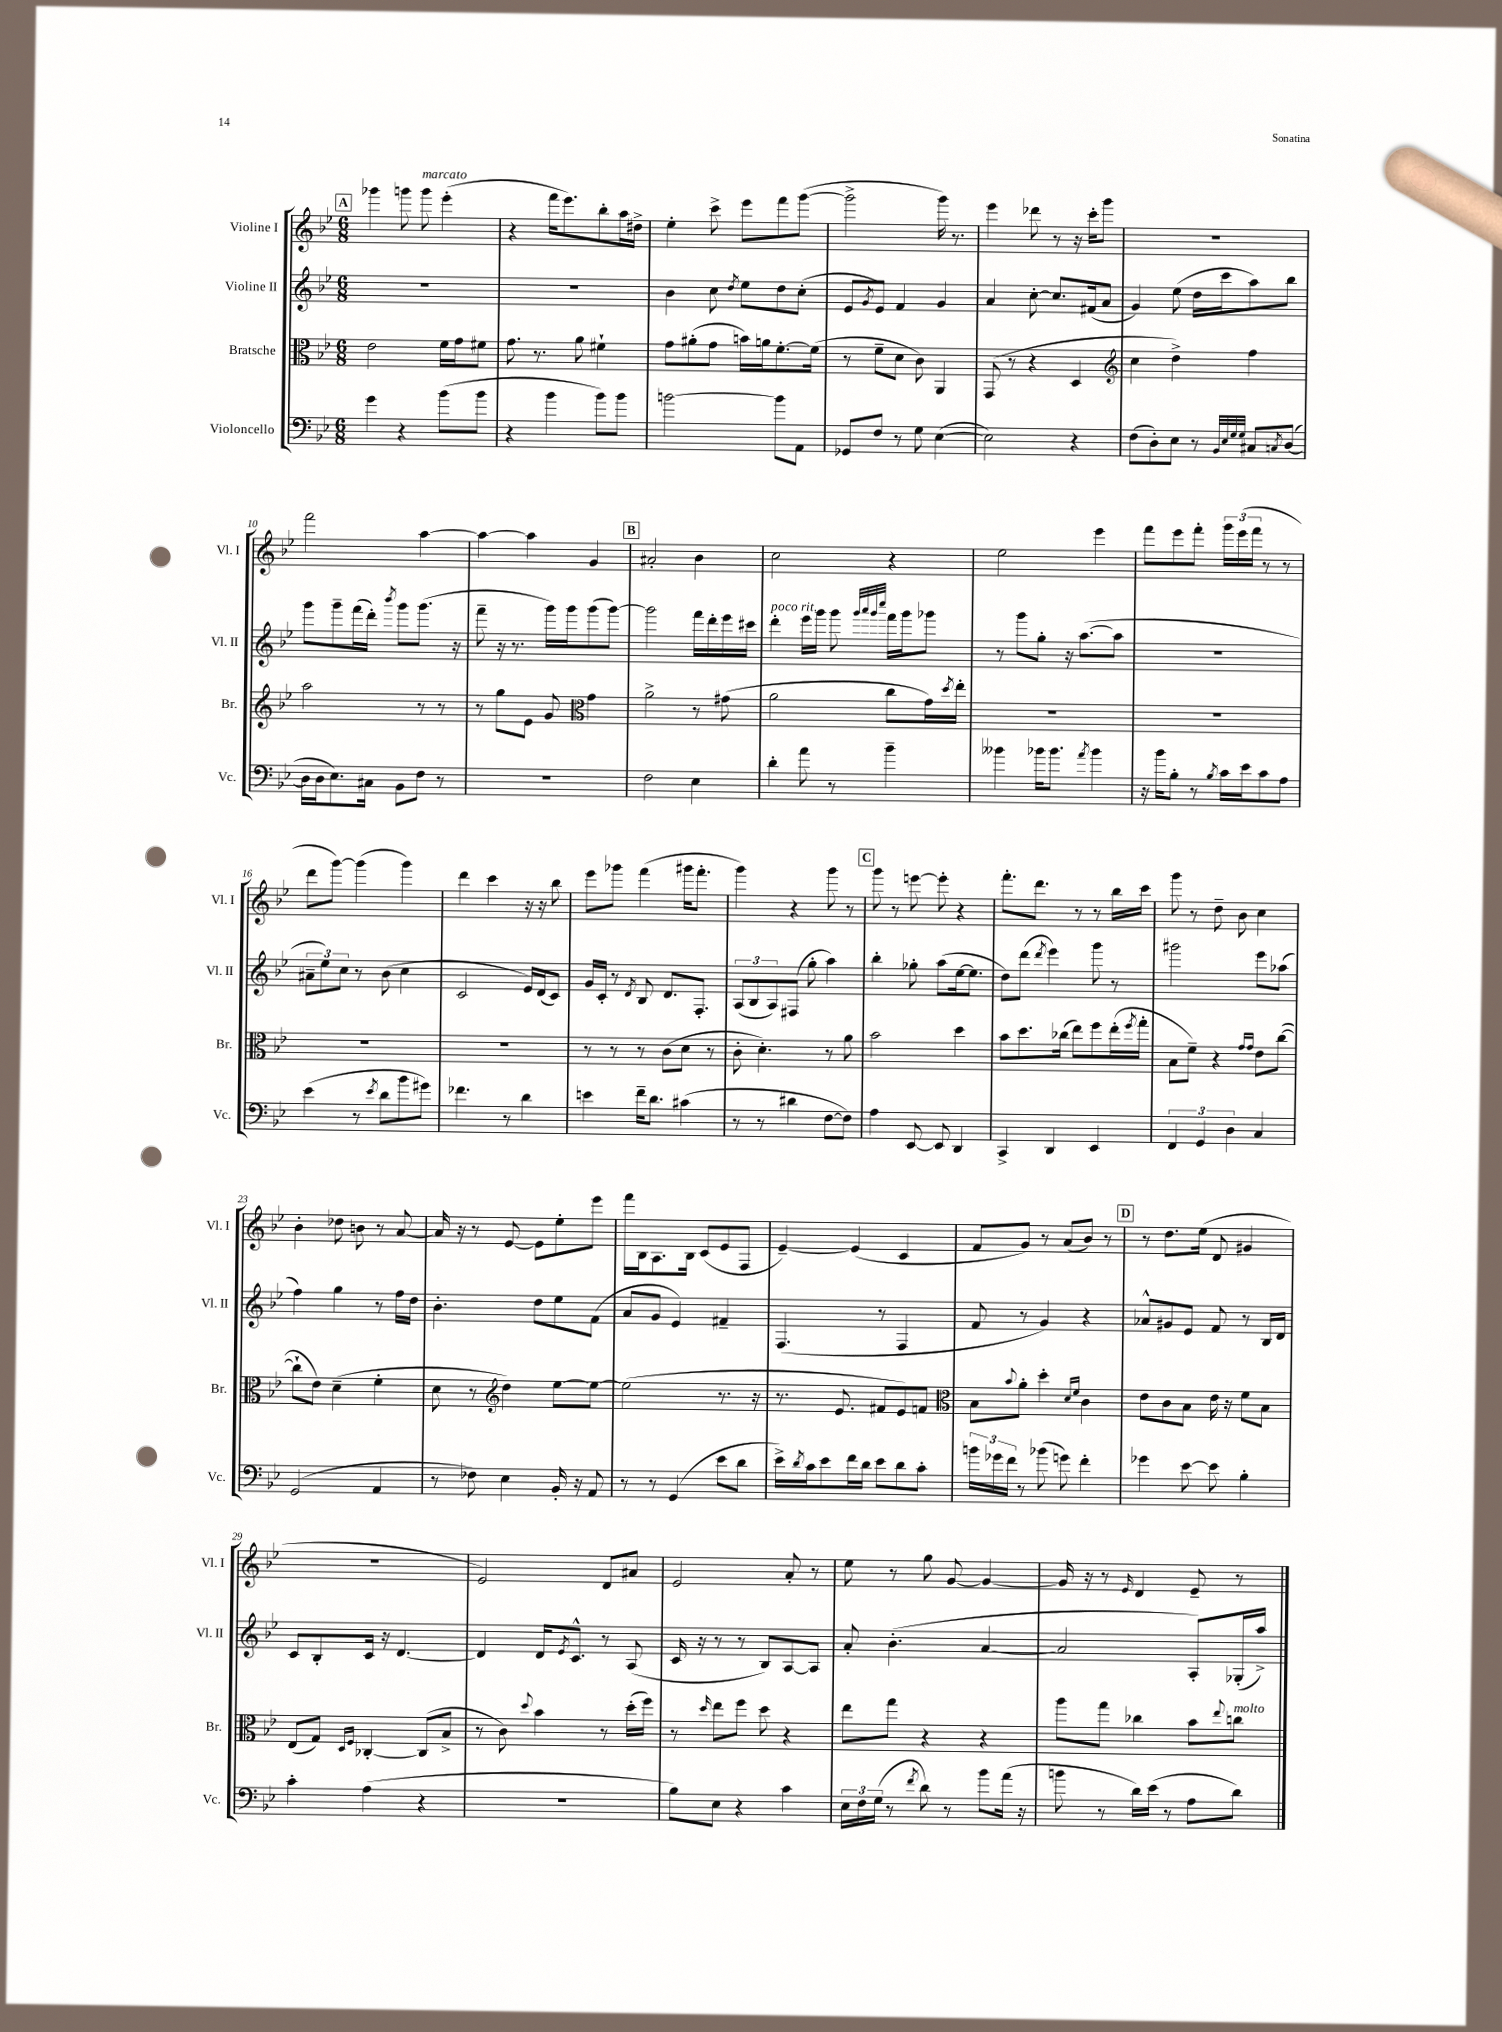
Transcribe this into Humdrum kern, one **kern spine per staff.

**kern	**kern	**kern	**kern
*part4	*part3	*part2	*part1
*staff4	*staff3	*staff2	*staff1
*I"Violoncello	*I"Bratsche	*I"Violine II	*I"Violine I
*I'Vc.	*I'Br.	*I'Vl. II	*I'Vl. I
*clefF4	*clefC3	*clefG2	*clefG2
*k[b-e-]	*k[b-e-]	*k[b-e-]	*k[b-e-]
*M6/8	*M6/8	*M6/8	*M6/8
!!LO:REH:place=s1:t=A
=4	=4	=4	=4
4g\	2e-\	2.r	4ggg-X\
4r	.	.	8gggn\
!	!	!	!LO:TX:a:i:t=marcato
.	.	.	8ggg\
(8b-\L	16f\LL	.	(4eee-'\
.	16g\J	.	.
8b-\J	8f#X\J	.	.
=5	=5	=5	=5
4r	8.g\	2.r	4r
.	8.r	.	.
4b-\	.	.	16fff\KL
.	.	.	8.eee-\)
.	8a\	.	.
8b-\L)	4f#X`\	.	8bb-'\
8b-\J	.	.	16aa\L
.	.	.	16dd#X^\JJ
=6	=6	=6	=6
[2bn\	8g\L	4b-\	4ee-'\
.	(8a#X'\	.	.
.	8g\J	8cc\	8ccc^\
.	.	8qdd/	.
.	16bn\LL)	8ee-\L	8eee-\L
.	16an\J	.	.
8b\L]	[8.f'\	8dd\	8fff\
8AA\J	.	(8cc'\J	([8ggg\J
.	(16f\Jk]	.	.
=7	=7	=7	=7
8GG-X/L	8r	8e-/L	2ggg^\]
.	.	8qg/	.
8F/J	8f~\L	8e-/J)	.
8r	8d\J	4f/	.
8G\	8c\)	.	.
([4E-\	4AA/	4g/	16ggg\)
.	.	.	8.r
=8	=8	=8	=8
2E-\])	(8GG/	4a/	4eee-\
.	8r	.	.
.	4r	[8cc'\	8ddd-X\
.	.	8.cc/L]	8r
4r	4D/	.	16r
.	.	(16f#X/k	16ccc'\KL
.	.	8a/J	8ggg\J
=9	=9	=9	=9
*	*clefG2	*	*
(8F\L	4cc\	4g/)	2.r
8D'\)	.	.	.
8E-\J	4dd^\)	(8ee-\	.
8r	.	16dd\LL	.
.	.	16ccc\J	.
32qqBB-/LLL	.	.	.
32qqE-/	.	.	.
32qqG/	.	.	.
32qqG/JJJ	.	.	.
8C#X/L	4ff\	8aa\)	.
8qCn/	.	.	.
([8D/J	.	8bb-\J	.
!!LO:LB:g=z
=10	=10	=10	=10
16D\LL]	2aa\	8ggg\L	2fff\
16D\J	.	.	.
8.E-\)	.	8ggg~\	.
.	.	(16fff\L	.
16C#X\Jk	.	16ddd'\JJ)	.
.	.	8qbbb-/	.
8BB-\L	.	8ggg\L	.
8F\J	8r	(8.ggg\J	[4aa\
8r	8r	.	.
.	.	16r	.
=11	=11	=11	=11
2.r	8r	8fff~\	4aa\_
.	8gg\L	16r	.
.	.	8.r	.
.	8e-\J	.	4aa\]
.	8g/	16ggg\LL)	.
.	.	16ggg\J	.
*	*clefC3	*	*
.	4g\	(8ggg\	4g/
.	.	[8ggg\J)	.
!!LO:REH:place=s1:t=B
=12	=12	=12	=12
2F\	2a^\	2ggg\]	2a#X'/
4E-\	8r	16fff\LL	4b-\
.	.	16ddd'\	.
.	(8g#X\	16eee-\	.
.	.	16ccc#X\JJ	.
=13	=13	=13	=13
!	!	!LO:TX:a:i:t=poco rit.	!
4d'\	2a\	4ddd'\	2cc\
8a\	.	16eee-\LL	.
.	.	16ggg\JJ	.
8r	.	8ggg\	.
.	.	32qqggg/LLL	.
.	.	32qqaaa/	.
.	.	32qqggg/	.
.	.	32qqcccc/JJJ	.
4b-~\	8cc\L	16fff\LL	4r
.	.	16ggg\J	.
.	16g\L)	8ggg-X\J	.
.	8qdd/	.	.
.	16ee-'\JJ	.	.
=14	=14	=14	=14
4b--X\	2.r	8r	2ee-\
.	.	8ggg\L	.
16b-X\KL	.	8gg'\J	.
8.b-\J	.	.	.
.	.	16r	.
.	.	([8.aa\L	.
8qa/	.	.	.
4b-\	.	.	4eee-\
.	.	8aa\J]	.
=15	=15	=15	=15
16r	2.r	2.r	8fff\L
16b-\KL	.	.	.
8B-'\J	.	.	8eee-\
8r	.	.	8fff'\J
8qB-/	.	.	.
16c\LL	.	.	24ggg\LL
.	.	.	(24eee-\
16e-\J	.	.	.
.	.	.	24fff\JJ
8c\	.	.	8r
8A\J	.	.	8r
!!LO:LB:g=z
=16	=16	=16	=16
(4e-\	2.r	12a#X~\L	8ddd\L
.	.	12ee-\)	.
.	.	.	[8ggg\J)
.	.	12cc\J	.
8r	.	8r	(4ggg\]
8qe-/	.	.	.
8d\L	.	(8b-\	.
8b-\	.	4cc\	4ggg\)
8g#X\J)	.	.	.
=17	=17	=17	=17
4.f-X\	2.r	2c/	4ddd\
.	.	.	4ccc\
8r	.	.	.
4d\	.	16e-/LL)	16r
.	.	(16d/J	16r
.	.	8c/J)	8bb-\
=18	=18	=18	=18
4en\	8r	16g/LL	8eee-\L
.	.	16c'/JJ	.
.	8r	8r	8ggg-X\J
.	.	8qd/	.
16f~\KL	8r	8B-/	(4fff\
8.d\J	.	.	.
.	(8c\L	8.d/L	.
(4c#X\	8d\J	.	16ggg#X\KL
.	.	8.F'/J	8.fff'\J
.	8r	.	.
=19	=19	=19	=19
8r	8c'\	(12A/L	4ggg\)
.	.	12B-/	.
8r	4.d'\)	.	.
.	.	12A/)	.
4d#X\	.	(8F#X/J	4r
.	.	8gg'\	.
[8F\L	8r	4aa\)	8ggg\
8F\J])	8a\	.	8r
!!LO:REH:place=s1:t=C
=20	=20	=20	=20
4A\	2b-\	4bb-'\	8ggg\
.	.	.	8r
[8EE-/	.	8gg-X'\	[8eeen\
8EE-/]	.	(8aa\L	8eee'\]
4DD/	4dd\	[16ee-\k	4r
.	.	8.ee-\J]	.
=21	=21	=21	=21
4CC^/	8b-\L	8dd\L)	8.fff'\L
.	8.dd\	(8ddd\J	.
.	.	.	8.ddd\J
.	.	8qddd/	.
4DD/	.	4eee-\)	.
.	(16cc-X\Jk	.	.
.	8ee-\L)	.	8r
4EE-/	8ff\	8ggg\	8r
.	(16ee-'\L	8r	16bb-\LL
.	8qff/	.	.
.	16gg'\JJ	.	16ccc\JJ
=22	=22	=22	=22
6FF/	8B-\L	2ggg#X\	8ggg\
.	8f~\J)	.	8r
6GG/	.	.	.
.	4r	.	8dd~\
6D\	.	.	.
.	.	.	8b-\
.	16qqg/LL	.	.
.	16qqg/JJ	.	.
4C/	8e-\L	8eee-\L	4cc\
.	([8cc\J	(8aa-X\J	.
!!LO:LB:g=z
=23	=23	=23	=23
(2GG/	8cc`\L]	4ff\)	4b-'\
.	8e-\J)	.	.
.	(4d~\	4gg\	8dd-X\
.	.	.	8bn\
4AA/	4f'\	8r	8r
.	.	16ff\LL	[8a/
.	.	16dd\JJ	.
=24	=24	=24	=24
8r	8d\	4.b-'\	16a/]
.	.	.	16r
8F-X\)	8r	.	8r
*	*clefG2	*	*
4E-\	4dd\)	.	[8e-/
.	.	8dd\L	8e-\L]
16BB-'/	[8ee-\L	8ee-\	8ee-'\
16r	.	.	.
8AA/	8ee-\J_	(8f\J	8eee-\J
=25	=25	=25	=25
8r	(2ee-\]	8a/L	16fff\LL
.	.	.	16B-\J
8r	.	8g/J	8.A\
(4GG/	.	4e-/)	.
.	.	.	16B-\Jk
.	.	.	(8c/L
8e-\L	8.r	4f#X~/	8e-/
8d\J	.	.	8F/J
.	16r	.	.
=26	=26	=26	=26
16e-^\LL)	8.r	(4.F/	[4e-~/)
8qd/	.	.	.
16c\J	.	.	.
8e-\	.	.	.
.	8.e-/	.	.
16f\L	.	.	(4e-/]
16d\JJ	.	.	.
8e-\L	8f#X/L	8r	.
8d\	8e-/)	4F/	4c/
8c'\J	8fn/J	.	.
=27	=27	=27	=27
*	*clefC3	*	*
24bn\LL	8B-\L	8f/	8f/L
24g-X\	.	.	.
24f\JJ	.	.	.
.	8qqb-/	.	.
8r	8a'\J	8r	8g/J)
(8b-X\	4dd'\	4g/)	8r
8gn\)	.	.	(8a/L
.	16qqd/LL	.	.
.	16qqf/JJ	.	.
4f'\	4c\	4r	8b-/J)
.	.	.	8r
!!LO:REH:place=s1:t=D
=28	=28	=28	=28
4g-X\	8e-\L	8a-X^^/L	8r
.	8c\	8g#X/	8.dd\L
[8e-\	8B-\J	8e-/J	.
.	.	.	(16ee-\Jk
8e-\]	16e-\	8f/	8d/
.	16r	.	.
4B-'\	8f\L	8r	4g#X/
.	8B-\J	16B-/LL	.
.	.	16d/JJ	.
!!LO:LB:g=z
=29	=29	=29	=29
4c'\	(8E-/L	8c/L	2.r
.	8G/J)	8B-'/	.
.	16qqD/LL	.	.
.	16qqF/JJ	.	.
(4A\	[4C-X'/	16c/Jk	.
.	.	16r	.
.	.	[4.d/	.
4r	(8C-/L]	.	.
.	8B-^/J	.	.
=30	=30	=30	=30
2.r	8r	4d/]	2e-/)
.	8c\)	.	.
.	8qqdd/	.	.
.	4b-\	16d/KL	.
.	.	8qe-/	.
.	.	8.c^^/J	.
.	8r	8r	8d/L
.	(16dd'\LL	(8A/	8a#X/J
.	16ff\JJ)	.	.
=31	=31	=31	=31
8B-\L)	8r	16c/	2e-/
.	.	16r	.
.	16qqdd/	.	.
8E-\J	8ee-\L	8r	.
4r	8ff\J	8r	.
.	8dd\	8B-/L)	.
4c\	4r	[8A/	8a'/
.	.	8A/J]	8r
=32	=32	=32	=32
24E-\LL	8ee-\L	8a'/	8ee-\
24F\	.	.	.
(24G\JJ	.	.	.
8r	8gg\J	(4.b-'\	8r
8qf/	.	.	.
8d\)	4r	.	8gg\
8r	.	.	[8g/
8b-\L	4r	[4a/	4g/_
(16a\Jk	.	.	.
16r	.	.	.
=33	=33	=33	=33
8bn\	8aa\L	2a/]	16g/]
.	.	.	16r
8r	8gg\J	.	8r
.	.	.	16qqe-/
16d\LL)	4cc-X\	.	4d/
(16e-\JJ	.	.	.
8r	.	.	.
8A\L	8b-\L	8A'/L)	8e-~/
.	8qqee-/	.	.
!	!LO:TX:a:i:t=molto	!	!
8d\J)	8ccn\J	(16G-X'/L	8r
.	.	16aa^/JJ)	.
==	==	==	==
*-	*-	*-	*-
